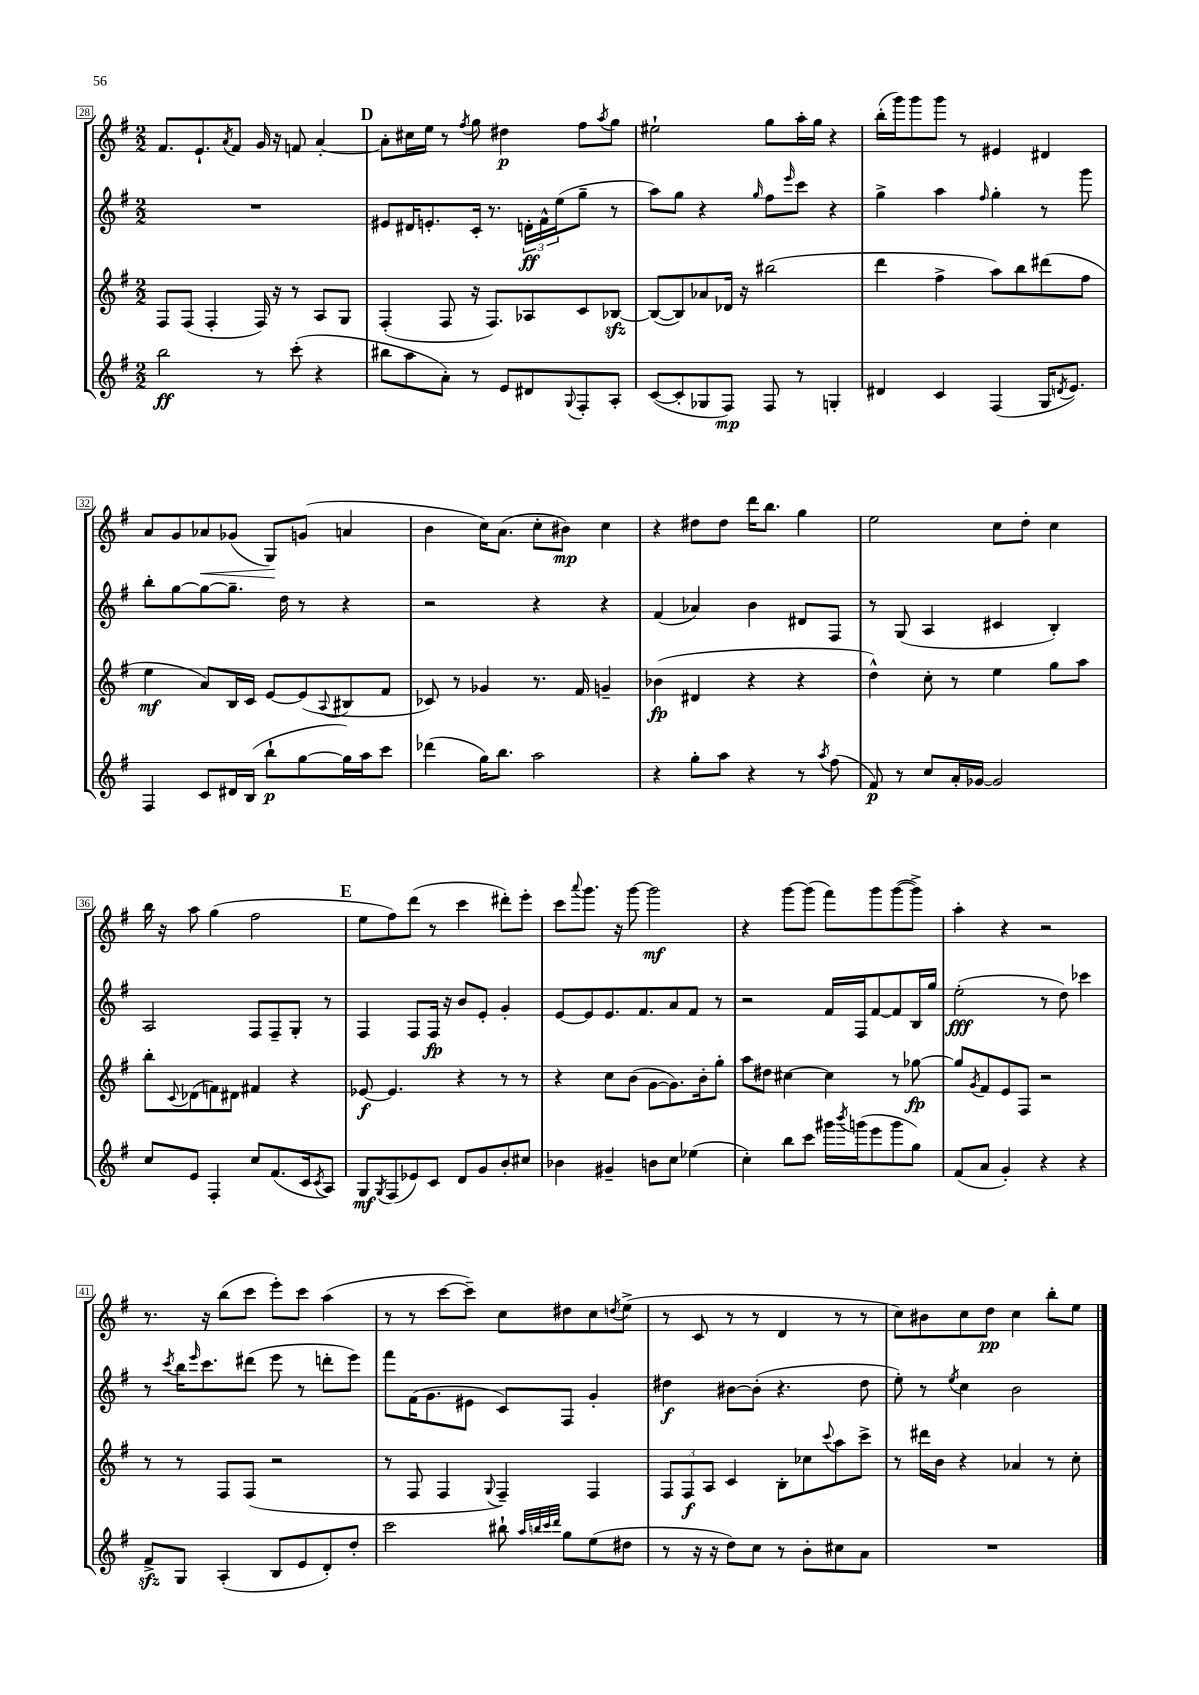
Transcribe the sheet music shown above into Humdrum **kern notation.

**kern	**dynam	**kern	**dynam	**kern	**dynam	**kern	**dynam
*part4	*part4	*part3	*part3	*part2	*part2	*part1	*part1
*staff4	*staff4	*staff3	*staff3	*staff2	*staff2	*staff1	*staff1
*clefG2	*	*clefG2	*	*clefG2	*	*clefG2	*
*k[f#]	*	*k[f#]	*	*k[f#]	*	*k[f#]	*
*M2/2	*	*M2/2	*	*M2/2	*	*M2/2	*
=28	=28	=28	=28	=28	=28	=28	=28
2bb\	ff	8F#/L	.	1r	.	8.f#/L	.
.	.	(8F#/J	.	.	.	.	.
.	.	.	.	.	.	8.e`/	.
.	.	4F#'/	.	.	.	.	.
.	.	.	.	.	.	8qa/	.
.	.	.	.	.	.	8f#/J	.
8r	.	16F#/)	.	.	.	16g/	.
.	.	16r	.	.	.	16r	.
(8ccc'\	.	8r	.	.	.	8fn/	.
4r	.	8A/L	.	.	.	[4a'/	.
.	.	8G/J	.	.	.	.	.
!!LO:REH:place=s1:t=D
=29	=29	=29	=29	=29	=29	=29	=29
8bb#X\L	.	(4F#'/	.	8e#X/L	.	8a'\L]	.
8aa\	.	.	.	16d#X/K	.	16cc#X\L	.
.	.	.	.	8.en'/	.	16ee\JJ	.
8a'\J)	.	8F#/	.	.	.	8r	.
.	.	.	.	.	.	8qff#/	.
8r	.	16r	.	16c'/Jk	.	8gg\	.
.	.	8.F#/L)	.	8.r	.	.	.
8e/L	.	.	.	.	.	4dd#X\	p
8d#X/	.	8A-X/	.	24dn'\LL	ff	.	.
.	.	.	.	24f#^^\	.	.	.
.	.	.	.	(24ee\J	.	.	.
8qqG/	.	.	.	.	.	.	.
8F#'/	.	8c/	.	8gg~\J	.	8ff#\L	.
.	.	.	.	.	.	8qaa/	.
8A'/J	.	[8B-Xzz/J	.	8r	.	8gg\J	.
=30	=30	=30	=30	=30	=30	=30	=30
([8c/L	.	(8B-/L_	.	8aa\L)	.	2ee#X`\	.
8c'/]	.	8B-/])	.	8gg\J	.	.	.
8G-X/	.	8a-X/	.	4r	.	.	.
8F#/J)	mp	16d-X/Jk	.	.	.	.	.
.	.	16r	.	.	.	.	.
.	.	.	.	16qqgg/	.	.	.
8F#/	.	(2bb#X\	.	8ff#\L	.	8gg\L	.
.	.	.	.	16qqeee/	.	.	.
8r	.	.	.	8ccc\J	.	16aa'\L	.
.	.	.	.	.	.	16gg\JJ	.
4Gn'/	.	.	.	4r	.	4r	.
=31	=31	=31	=31	=31	=31	=31	=31
4d#X/	.	4ddd\	.	4gg^\	.	(16bb'\LL	.
.	.	.	.	.	.	16ggg\J)	.
.	.	.	.	.	.	8ggg\	.
4c/	.	4ff#^\	.	4aa\	.	8ggg\J	.
.	.	.	.	.	.	8r	.
.	.	.	.	16qqff#/	.	.	.
(4F#/	.	8aa\L)	.	4gg'\	.	4e#X/	.
.	.	8bb\	.	.	.	.	.
16G/KL	.	(8ddd#X\	.	8r	.	4d#X/	.
8qdn/	.	.	.	.	.	.	.
8.e/J)	.	.	.	.	.	.	.
.	.	8ff#\J	.	8ggg\	.	.	.
!!LO:LB:g=z
=32	=32	=32	=32	=32	=32	=32	=32
4F#/	.	4ee\	mf	8bb'\L	.	8a/L	.
.	.	.	.	[8gg\	.	8g/	.
!	!	!	!	!	!	!	!LO:HP:b
8c/L	.	8a/L)	.	8gg\_	.	8a-X/	<
16d#X/L	.	16B/L	.	8.gg~\J]	.	(8g-X/J	.
(16B/JJ	.	16c/JJ	.	.	.	.	.
8bb`\L	p	[8e/L	.	.	.	8G/L)	.
.	.	.	.	16dd\	.	.	.
[8gg\	.	(8e/]	.	8r	.	(8gn/J	[
.	.	8qqA/	.	.	.	.	.
16gg\L])	.	8B#X/	.	4r	.	4an/	.
16aa\J	.	.	.	.	.	.	.
8ccc\J	.	8f#/J	.	.	.	.	.
=33	=33	=33	=33	=33	=33	=33	=33
(4ddd-X\	.	8c-X/)	.	2r	.	4b\	.
.	.	8r	.	.	.	.	.
16gg\KL)	.	4g-X/	.	.	.	16cc\KL)	.
8.bb\J	.	.	.	.	.	(8.a\J	.
2aa\	.	8.r	.	4r	.	8cc'\L	.
.	.	.	.	.	.	8b#X\J)	mp
.	.	16f#/	.	.	.	.	.
.	.	4gn~/	.	4r	.	4cc\	.
=34	=34	=34	=34	=34	=34	=34	=34
4r	.	(4b-X\	fp	(4f#/	.	4r	.
8gg'\L	.	4d#X/	.	4a-X/)	.	8dd#X\L	.
8aa\J	.	.	.	.	.	8dd#\J	.
4r	.	4r	.	4b\	.	16ddd\KL	.
.	.	.	.	.	.	8.bb\J	.
8r	.	4r	.	8d#X/L	.	4gg\	.
8qaa/	.	.	.	.	.	.	.
(8ff#\	.	.	.	8F#/J	.	.	.
=35	=35	=35	=35	=35	=35	=35	=35
8f#/)	p	4dd^^\)	.	8r	.	2ee\	.
8r	.	.	.	(8G/	.	.	.
8cc/L	.	8cc'\	.	4A/	.	.	.
16a'/L	.	8r	.	.	.	.	.
[16g-X/JJ	.	.	.	.	.	.	.
2g-/]	.	4ee\	.	4c#X/	.	8cc\L	.
.	.	.	.	.	.	8dd'\J	.
.	.	8gg\L	.	4B'/)	.	4cc\	.
.	.	8aa\J	.	.	.	.	.
!!LO:LB:g=z
=36	=36	=36	=36	=36	=36	=36	=36
8cc/L	.	8bb'\L	.	2A/	.	16bb\	.
.	.	.	.	.	.	16r	.
.	.	8qqc/	.	.	.	.	.
8e/J	.	(8d-X\	.	.	.	8aa\	.
4F#'/	.	8fn\)	.	.	.	(4gg\	.
.	.	8d#X\J	.	.	.	.	.
8cc/L	.	4f#X/	.	8F#/L	.	2ff#\	.
(8.f#/	.	.	.	8F#~/	.	.	.
.	.	4r	.	8G'/J	.	.	.
16c/k	.	.	.	.	.	.	.
8qc/	.	.	.	.	.	.	.
8A/J)	.	.	.	8r	.	.	.
!!LO:REH:place=s1:t=E
=37	=37	=37	=37	=37	=37	=37	=37
8G/L	mf	[8e-X/	f	4F#/	.	8ee\L	.
8qG/	.	.	.	.	.	.	.
(8F#/	.	4.e-/]	.	.	.	8ff#\)	.
8e-X/)	.	.	.	8F#/L	.	(8ddd\J	.
8c/J	.	.	.	16F#/Jk	fp	8r	.
.	.	.	.	16r	.	.	.
8d/L	.	4r	.	8b/L	.	4ccc\	.
8g/	.	.	.	8e'/J	.	.	.
8b'/	.	8r	.	4g'/	.	8ddd#X'\L)	.
8cc#X/J	.	8r	.	.	.	8eee'\J	.
=38	=38	=38	=38	=38	=38	=38	=38
4b-X\	.	4r	.	[8e/L	.	8ccc\L	.
.	.	.	.	.	.	8qqaaa/	.
.	.	.	.	8e/]	.	8.ggg\J	.
4g#X~/	.	8cc\L	.	8.e/	.	.	.
.	.	.	.	.	.	16r	.
.	.	(8b\J	.	.	.	[8ggg\	.
.	.	.	.	8.f#/	.	.	.
8bn\L	.	[8g\L	.	.	.	2ggg\]	mf
8cc\J	.	8.g\])	.	8a/	.	.	.
(4ee-X\	.	.	.	8f#/J	.	.	.
.	.	16b'\k	.	.	.	.	.
.	.	8gg'\J	.	8r	.	.	.
=39	=39	=39	=39	=39	=39	=39	=39
4cc'\)	.	8aa\L	.	2r	.	4r	.
.	.	8dd#X\J	.	.	.	.	.
8bb\L	.	[4cc#X\	.	.	.	[8ggg\L	.
8ccc\J	.	.	.	.	.	(8ggg\J]	.
16ggg#X\LL	.	4cc#\]	.	16f#/LL	.	8fff#\L)	.
8qbbb/	.	.	.	.	.	.	.
(16gggn\J	.	.	.	16F#/J	.	.	.
8eee\	.	.	.	[8f#/	.	8ggg\	.
8ggg\	.	8r	.	8f#/]	.	([8ggg\	.
8gg\J)	.	[8gg-X\	fp	16B/L	.	8ggg^\J])	.
.	.	.	.	16gg/JJ	.	.	.
=40	=40	=40	=40	=40	=40	=40	=40
(8f#/L	.	8gg-/L]	.	(2ee'\	fff	4aa'\	.
.	.	8qg/	.	.	.	.	.
8a/J	.	8f#/	.	.	.	.	.
4g'/)	.	8e/	.	.	.	4r	.
.	.	8F#/J	.	.	.	.	.
4r	.	2r	.	8r	.	2r	.
.	.	.	.	8dd\)	.	.	.
4r	.	.	.	4ccc-X\	.	.	.
!!LO:LB:g=z
=41	=41	=41	=41	=41	=41	=41	=41
8f#zz^/L	.	8r	.	8r	.	8.r	.
.	.	.	.	8qccc/	.	.	.
8G/J	.	8r	.	16bb\KL	.	.	.
.	.	.	.	16qqeee/	.	.	.
.	.	.	.	8.ccc\	.	16r	.
(4A'/	.	8F#/L	.	.	.	(8bb\L	.
.	.	(8F#/J	.	(8ddd#X\J	.	8ccc\J	.
8B/L	.	2r	.	8eee\	.	8eee'\L)	.
8e/	.	.	.	8r	.	8ccc\J	.
8d'/)	.	.	.	8dddn'\L	.	(4aa\	.
8dd'/J	.	.	.	8eee\J)	.	.	.
=42	=42	=42	=42	=42	=42	=42	=42
2ccc\	.	8r	.	8fff#\L	.	8r	.
.	.	8F#/	.	(16f#\K	.	8r	.
.	.	.	.	8.g\	.	.	.
.	.	4F#/	.	.	.	[8ccc\L	.
.	.	.	.	8e#X\J	.	8ccc~\J])	.
.	.	8qqG/	.	.	.	.	.
8bb#X`\	.	4F#~/)	.	8c/L)	.	8cc\L	.
32qqaa/LLL	.	.	.	.	.	.	.
32qqbbn/	.	.	.	.	.	.	.
32qqccc/	.	.	.	.	.	.	.
32qqddd/JJJ	.	.	.	.	.	.	.
8gg\L	.	.	.	8F#/J	.	8dd#X\	.
(8ee\	.	4F#/	.	4g'/	.	8cc\	.
.	.	.	.	.	.	8qddn/	.
8dd#X\J	.	.	.	.	.	(8ee^\J	.
=43	=43	=43	=43	=43	=43	=43	=43
8r	.	12F#/L	.	4dd#X\	f	8r	.
.	.	12F#/	f	.	.	.	.
16r	.	.	.	.	.	8c/	.
.	.	12A/J	.	.	.	.	.
16r	.	.	.	.	.	.	.
8dd\L)	.	4c/	.	[8b#X\L	.	8r	.
8cc\J	.	.	.	(8b#'\J]	.	8r	.
8r	.	8B'\L	.	4.r	.	4d/	.
8b'\L	.	8cc-X\	.	.	.	.	.
.	.	8qqccc/	.	.	.	.	.
8cc#X\	.	8aa\	.	.	.	8r	.
8a\J	.	8ccc^\J	.	8dd#\	.	8r	.
=44	=44	=44	=44	=44	=44	=44	=44
1r	.	8r	.	8ee'\)	.	8cc\L)	.
.	.	16ddd#X\LL	.	8r	.	8b#X\	.
.	.	16b\JJ	.	.	.	.	.
.	.	.	.	8qee/	.	.	.
.	.	4r	.	4cc\	.	8cc\	.
.	.	.	.	.	.	8dd\J	pp
.	.	4a-X/	.	2b\	.	4cc\	.
.	.	8r	.	.	.	8bb'\L	.
.	.	8cc'\	.	.	.	8ee\J	.
==	==	==	==	==	==	==	==
*-	*-	*-	*-	*-	*-	*-	*-
